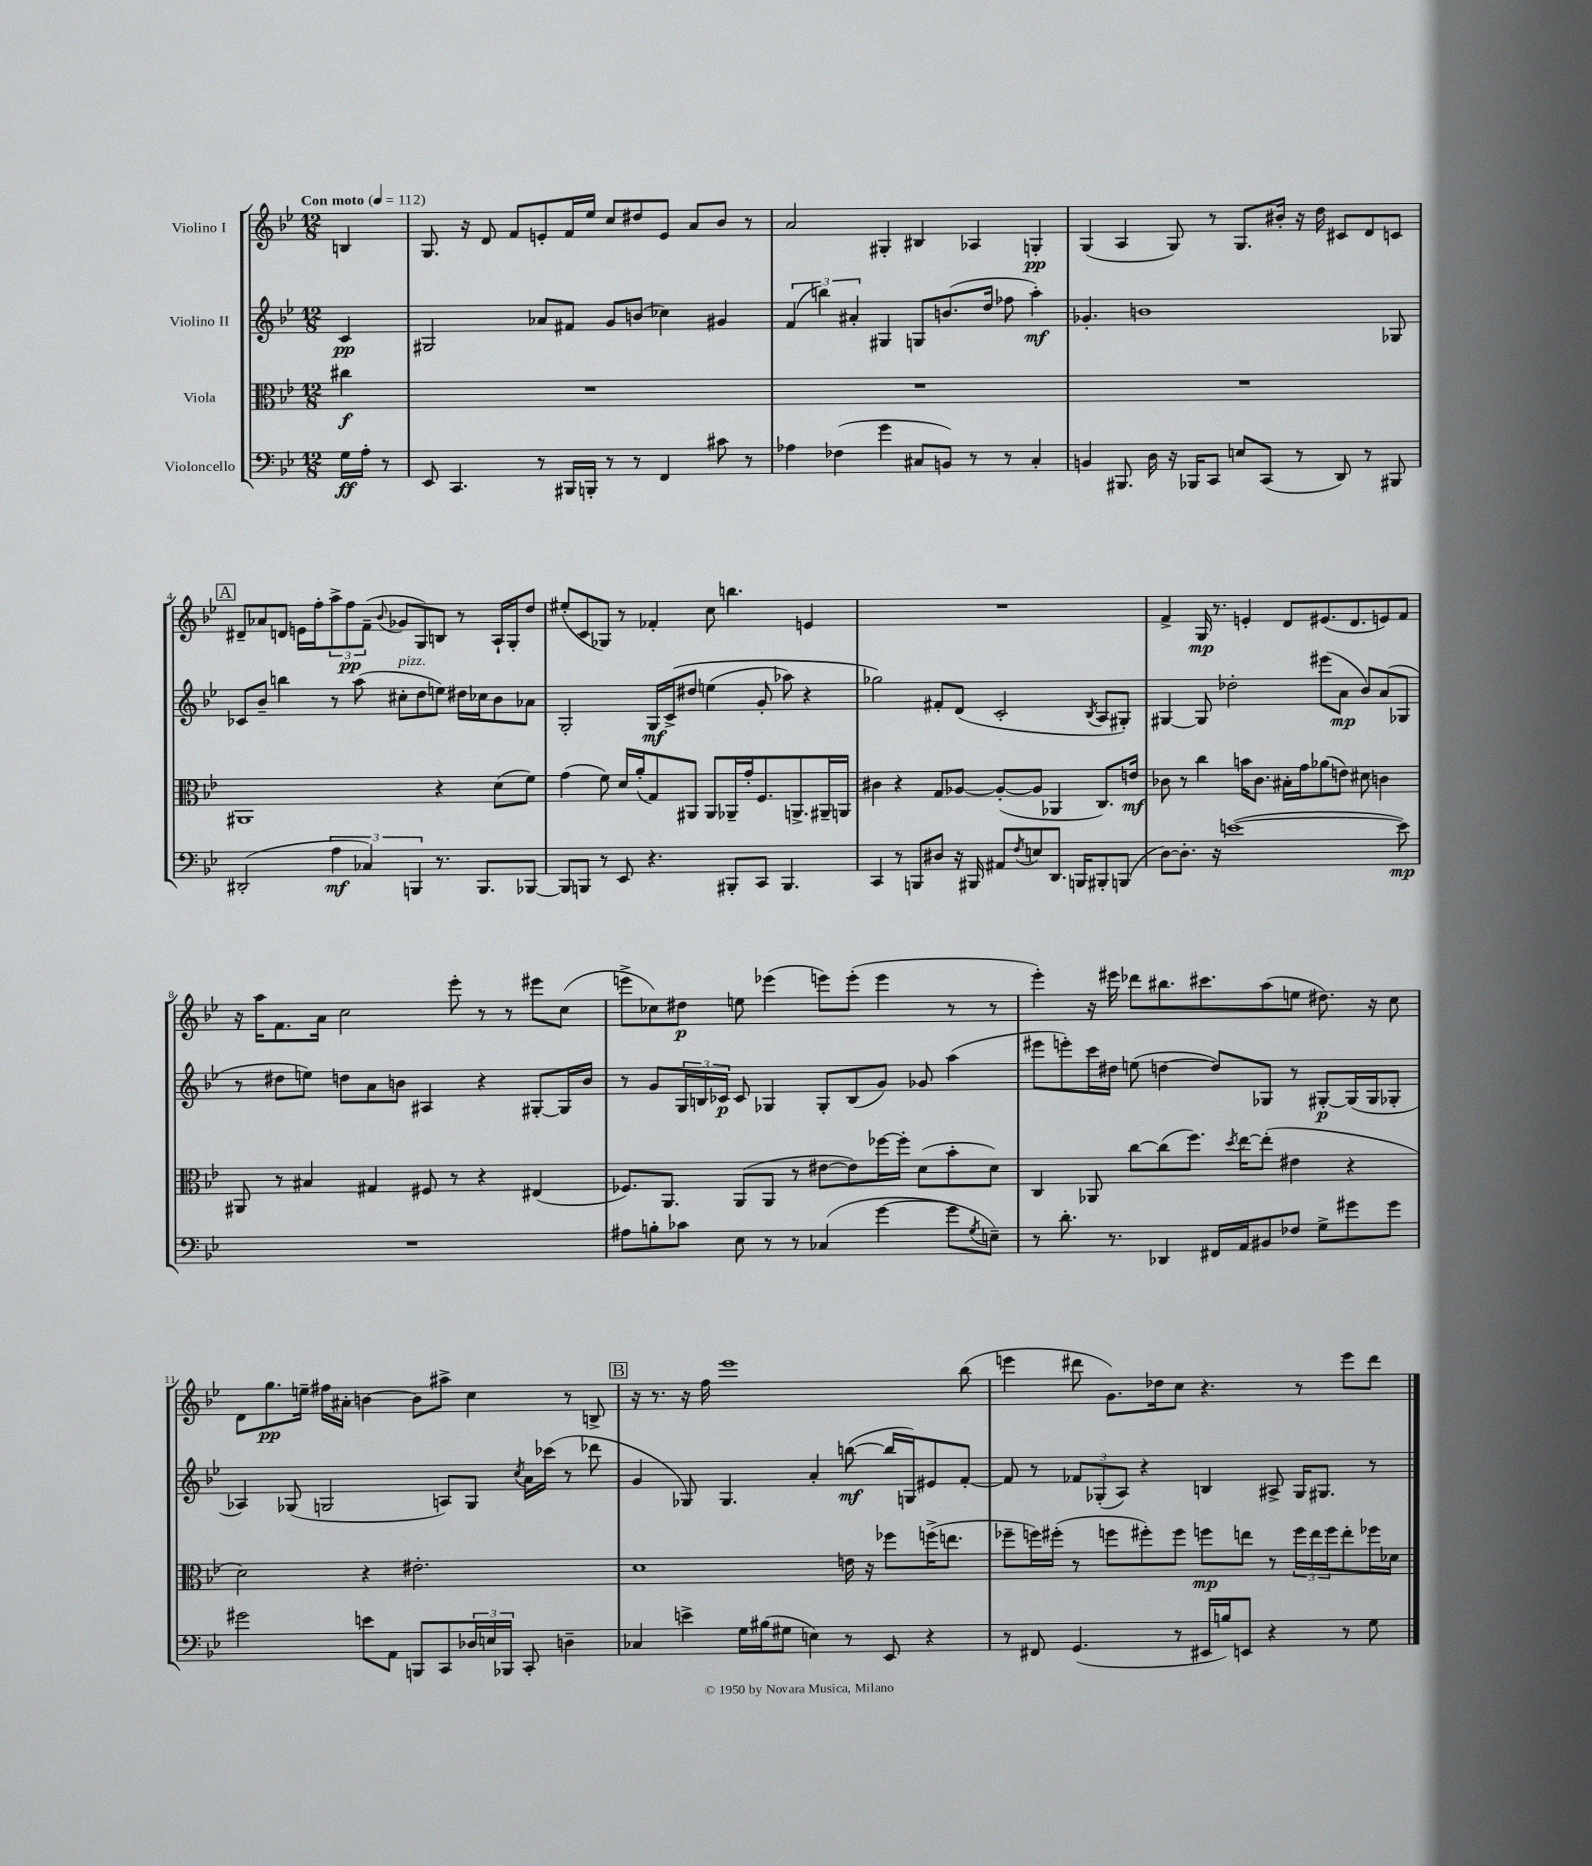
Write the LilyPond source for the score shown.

<<
\new StaffGroup <<
\new Staff = "s0" \with { instrumentName = "Violino I" } {
    \clef treble \key bes \major \numericTimeSignature \time 12/8 \partial 4 \tempo "Con moto" 4 = 112
    b4 |
    g8. r16 d'8 f'8 e'8-. f'16 ees''16 c''8 dis''8 e'8 a'8 bes'8 r8 |
    a'2 gis4-. bis4 aes4 g4-.\pp |
    g4( a4 g8) r8 g8. bis'16-. r16 d''16 cis'8 d'8 c'8 |
    \mark \markup { \box "A" } dis'8-- aes'8 d'8 e'16 f''16-. \tuplet 3/2 { a''8-> f''8\pp f'8--( } \appoggiatura { bes'8 } ges'8 g8) b8 r8 a16-! g16-. d''8 |
    eis''8-.( c'8 ges8) r8 fes'4-. c''8 b''4. e'4 |
    R1. |
    f'4-> g16\mp r8. e'4-. d'8 eis'8.( d'8. e'8) f'8 |
    r16 a''16 f'8. a'16 c''2 ees'''8-. r8 r8 eis'''8 c''8( |
    e'''8-> ces''8) dis''8\p e''8 ees'''4( e'''8) e'''8-.( e'''4 r8 r8 |
    ees'''4-.) r16 eis'''16 des'''8 bis''8. cis'''8. a''8( e''8 dis''8.) r16 c''8 |
    d'8 g''8.\pp e''16-- fis''16 ais'16-. b'4~ b'8 ais''8-> c''4 r8 b8-> |
    \mark \markup { \box "B" } r16 r8. r16 f''16 ees'''1 bes''8( |
    e'''4 dis'''8 g'8.) des''16 c''8 r4. r8 e'''8 dis'''8 \bar "|." |
}
\new Staff = "s1" \with { instrumentName = "Violino II" } {
    \clef treble \key bes \major \numericTimeSignature \time 12/8 \partial 4
    c'4\pp |
    gis2 aes'8 fis'8 g'8 b'8( ces''4) gis'4 |
    \tuplet 3/2 { f'4( b''4) ais'4-. } gis4 g8 b'8.( d''16 fes''8 a''4-.\mf) |
    ges'4.-. b'1 ges8 |
    \mark \markup { \box "A" } ces'8 bes'8-- b''4 r8 a''8( cis''8-.^\markup { \italic "pizz." } d''8 e''8) dis''16 ces''16 bes'8 aes'8 |
    g2-. g16\mf c'16->\( dis''8 e''4( g'8-. aes''8) r4 |
    ges''2\) fis'8-. d'8( c'2-. \acciaccatura { bes8 } a8 gis8-.) |
    gis4~ gis8 des''2-. eis'''8( a'8\mp bes'8) a'8( ges8 |
    r8 dis''8 e''8) d''8 a'8 b'8 ais4 r4 gis8~-. gis16 b'16 |
    r8 g'8 \tuplet 3/2 { g16 b16 ces'16\p } ces'8 ges4 ges8-. b8( g'8) ges'8 a''4( |
    eis'''8 e'''8-.) c'''16 dis''16 e''8( d''4~ d''8) ges8 r8 gis8~-.\p gis16( gis16 ges8-. |
    aes4) ges8( g2 a8) g8 \acciaccatura { c''8 } a'16 ces'''16( r8 des'''8 |
    \mark \markup { \box "B" } g'4 ges8) ges4. a'4-. b''8~\mf( b''16 g16) eis'8 f'8~-. |
    f'8 r8 \tuplet 3/2 { fes'8 ges8-.( a8) } r4 b4 ais8-> ges16 gis8. r8 \bar "|." |
}
\new Staff = "s2" \with { instrumentName = "Viola" } {
    \clef alto \key bes \major \numericTimeSignature \time 12/8 \partial 4
    cis''4\f |
    R1. |
    R1. |
    R1. |
    \mark \markup { \box "A" } ais,1 r4 d'8( f'8) |
    g'4( f'8) d'16 a'16-.( g8) ais,8 ais,8 aes,16-- g'16-. f8. a,8.-> ais,16-- a,16 |
    cis'4 r4 g8 aes8~ aes8~-.( aes8 aes,4 c8.) e'16\mf |
    ces'8 r8 c''4 b'16 ces'8. bis16-. g'16 aes'8( e'8) dis'8 c'4 |
    ais,8 r8 bis4 gis4 fis8 r8 r4 eis4( |
    fes8.) a,8. a,8( a,8 r8 eis'8~ eis'8) fes''16~ fes''16-. d'8( bes'8-. d'8) |
    c4 aes,8 c''8~ c''8( f''8.) \acciaccatura { d''8 } ees''16~ ees''8-.( eis'4 r4 |
    d'2) r4 eis'2.-. |
    \mark \markup { \box "B" } d'1 e'16 r16 fes''8 f''16->( e''8. |
    fes''8-- f''16) fis''16-.( r8 f''8 fis''8-.) fis''8 f''8\mp e''8 r8 \tuplet 3/2 { f''16 e''16 f''16 } e''8-. fes''16 des'16 \bar "|." |
}
\new Staff = "s3" \with { instrumentName = "Violoncello" } {
    \clef bass \key bes \major \numericTimeSignature \time 12/8 \partial 4
    g16\ff a16-. r8 |
    ees,8 c,4. r8 bis,,16 b,,16-. r8 r8 f,4 cis'8 r8 |
    aes4 fes4( g'4 cis8 b,8) r8 r8 cis4-. |
    b,4 bis,,8. d16 r16 bes,,16 c,8 e8 c,8( r8 d,8) r8 bis,,8 |
    \mark \markup { \box "A" } dis,2-.( \tuplet 3/2 { a4\mf ces4) b,,4 } r8. b,,8. bes,,8~ |
    bes,,8 b,,8 r8 ees,8 r4. bis,,8-. c,8 bis,,4. |
    c,4 r8 b,,8 dis8 r16 bis,,16 ais,8 \acciaccatura { f8 } e8 d,8. b,,16 bis,,8-. b,,8( |
    d8~) d8.-. r16 e'1~( e'8\mp) |
    R1. |
    ais8 b8-. ces'8 ees8 r8 r8 ces4( g'4~ g'8 \acciaccatura { g8 } e8--) |
    r8 d'8.-. r8. des,4 fis,16 a,16 bis,8 fes8 g8-> gis'8 gis'8 |
    gis'2 e'8 a,8 b,,8 c,8 \tuplet 3/2 { des16 e16 bes,,16 } c,8-. d4-- |
    \mark \markup { \box "B" } ces4 e'4-> g16 bis16( gis8 e4) r8 ees,8 r4 |
    r8 fis,8 g,4.( r8 eis,16 b16) e,8 r4 r8 g8 \bar "|." |
}
>>
>>
